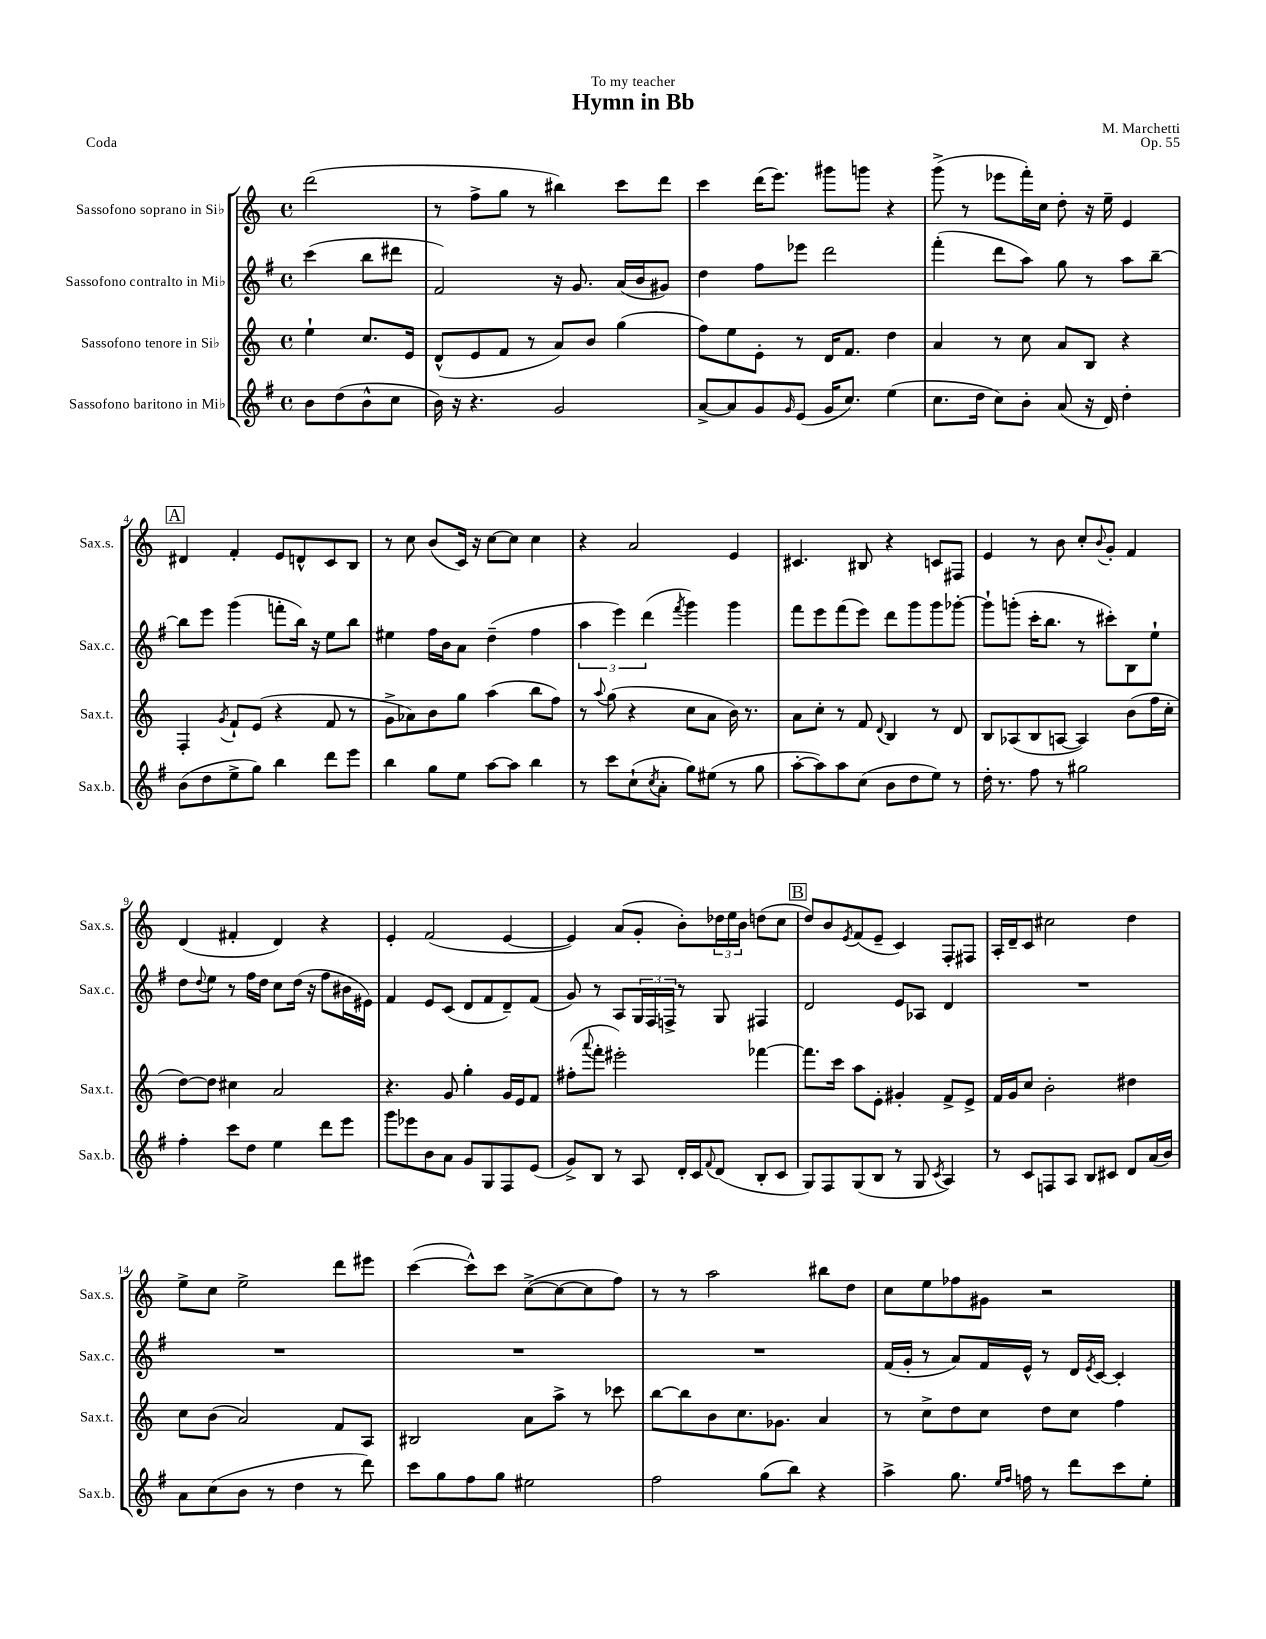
\header { title = "Hymn in Bb" composer = "M. Marchetti" dedication = "To my teacher" opus = "Op. 55" piece = "Coda" }
<<
\new StaffGroup <<
\new Staff = "s0" \with { instrumentName = "Sassofono soprano in Sib" shortInstrumentName = "Sax.s." } {
    \clef treble \key c \major \defaultTimeSignature \time 4/4 \partial 2
    d'''2( |
    r8 f''8-> g''8 r8 bis''4) c'''8 d'''8 |
    c'''4 d'''16( e'''8.) gis'''8 g'''8 r4 |
    g'''8->( r8 ees'''8 f'''16-.) c''16 d''8-. r16 e''16-- e'4 |
    \mark \markup { \box "A" } dis'4 f'4-. e'8 d'8-^ c'8 b8 |
    r8 c''8 b'8( c'16) r16 c''8~ c''8 c''4 |
    r4 a'2 e'4 |
    cis'4. bis8 r4 c'8 fis8 |
    e'4 r8 b'8 c''8-. \appoggiatura { b'8 } g'8-. f'4 |
    d'4( fis'4-. d'4) r4 |
    e'4-. f'2( e'4~ |
    e'4) a'8( g'8-. b'8-.) \tuplet 3/2 { des''16 e''16 b'16 } d''8( c''8 |
    \mark \markup { \box "B" } d''8) b'8 \acciaccatura { e'8 } f'8( e'8-- c'4) f8-. fis8 |
    a16-. d'16-- c'8 cis''2 d''4 |
    e''8-> c''8 e''2-> d'''8 eis'''8 |
    c'''4~( c'''8-^) c'''8 c''8~->( c''8~ c''8 f''8) |
    r8 r8 a''2 bis''8 d''8 |
    c''8 e''8 fes''8 gis'8 r2 \bar "|." |
}
\new Staff = "s1" \with { instrumentName = "Sassofono contralto in Mib" shortInstrumentName = "Sax.c." } {
    \clef treble \key g \major \defaultTimeSignature \time 4/4 \partial 2
    c'''4( b''8 dis'''8 |
    fis'2) r16 g'8. a'16( b'16 gis'8) |
    d''4 fis''8 ees'''8 d'''2 |
    fis'''4-.( d'''8 a''8) g''8 r8 a''8 b''8~-- |
    \mark \markup { \box "A" } b''8 e'''8 g'''4( f'''8-. b''16) r16 e''8 b''8 |
    eis''4 fis''16 b'16 a'8 d''4--( fis''4 |
    \tuplet 3/2 { a''4 e'''4) d'''4( } \acciaccatura { fis'''8 } g'''4) g'''4 |
    fis'''8 e'''8 fis'''8( e'''8) d'''8 g'''8 g'''8 ges'''8~-. |
    ges'''8-! g'''8-.( c'''16-. b''8. r8 cis'''8-.) b8 e''8-! |
    d''8 \appoggiatura { d''8 } e''8 r8 fis''16 d''16 c''8 d''16( r16 fis''8 bis'16 eis'16) |
    fis'4 e'8 c'8( d'8 fis'8 d'8--) fis'8( |
    g'8) r8 a8 \tuplet 3/2 { g16 fis16 f16-> } r8 g8 fis4 |
    \mark \markup { \box "B" } d'2 e'8 aes8 d'4 |
    R1 |
    R1 |
    R1 |
    R1 |
    fis'16( g'16-. r8 a'8) fis'16 e'16-^ r8 d'16 \acciaccatura { e'8 } c'16~ c'4-. \bar "|." |
}
\new Staff = "s2" \with { instrumentName = "Sassofono tenore in Sib" shortInstrumentName = "Sax.t." } {
    \clef treble \key c \major \defaultTimeSignature \time 4/4 \partial 2
    e''4-! c''8. e'16 |
    d'8-^( e'8 f'8 r8 a'8) b'8 g''4( |
    f''8) e''8 e'8-. r8 d'16 f'8. d''4 |
    a'4 r8 c''8 a'8 b8 r4 |
    \mark \markup { \box "A" } f4-. \acciaccatura { g'8 } f'8-! e'8( r4 f'8 r8 |
    g'8-> aes'8) b'8 g''8 a''4( b''8 f''8) |
    r8 \appoggiatura { a''8 } g''8( r4 c''8 a'8 b'16) r8. |
    a'8 c''8-. r8 f'8 \appoggiatura { d'8 } b4 r8 d'8 |
    b8 aes8( b8 a8~ a4) b'8( f''16 c''16-. |
    d''8~) d''8 cis''4 a'2 |
    r4. g'8 g''4-. g'16 e'16 f'8 |
    fis''8-.( \appoggiatura { a'''8 } f'''8-. eis'''2-.) fes'''4~ |
    \mark \markup { \box "B" } fes'''8. c'''16 a''8 e'8-. gis'4-. f'8-> e'8-> |
    f'16 g'16 c''8 b'2-. dis''4 |
    c''8 b'8( a'2) f'8 a8 |
    bis2 a'8 a''8-> r8 ces'''8 |
    b''8~ b''8 b'8 c''8. ges'8. a'4 |
    r8 c''8-> d''8 c''8 d''8 c''8 f''4 \bar "|." |
}
\new Staff = "s3" \with { instrumentName = "Sassofono baritono in Mib" shortInstrumentName = "Sax.b." } {
    \clef treble \key g \major \defaultTimeSignature \time 4/4 \partial 2
    b'8 d''8( b'8-^ c''8 |
    b'16) r16 r4. g'2 |
    a'8~-> a'8 g'8 \grace { g'16 } e'8( g'16 c''8.) e''4( |
    c''8. d''16 c''8) b'8-. a'8( r16 d'16) d''4-. |
    \mark \markup { \box "A" } b'8( d''8 e''8-> g''8) b''4 d'''8 e'''8 |
    b''4 g''8 e''8 a''8~ a''8 b''4 |
    r8 c'''8 c''8-!( \acciaccatura { c''8 } a'8-. g''8) eis''8( r8 g''8 |
    a''8~-. a''8) a''8 c''8( b'8 d''8 e''8) r8 |
    d''16-. r8. fis''8 r8 gis''2 |
    fis''4-. c'''8 d''8 e''4 d'''8 e'''8 |
    g'''8 ees'''8 b'8 a'8 g'8 g8 fis8 e'8( |
    g'8->) b8 r8 a8 d'16-. c'16 \appoggiatura { fis'8 } d'8( b8-. c'8 |
    \mark \markup { \box "B" } g8) fis8 g8( b8 r8 g8 \acciaccatura { c'8 } a4) |
    r8 c'8 f8 a8 b8 cis'8 d'8 a'16( b'16) |
    a'8 c''8( b'8 r8 d''4 r8 d'''8) |
    c'''8 g''8 fis''8 g''8 eis''2 |
    fis''2 g''8( b''8) r4 |
    a''4-> g''8. \grace { e''16 fis''16 } f''16 r8 d'''8 c'''8 e''8-. \bar "|." |
}
>>
>>
